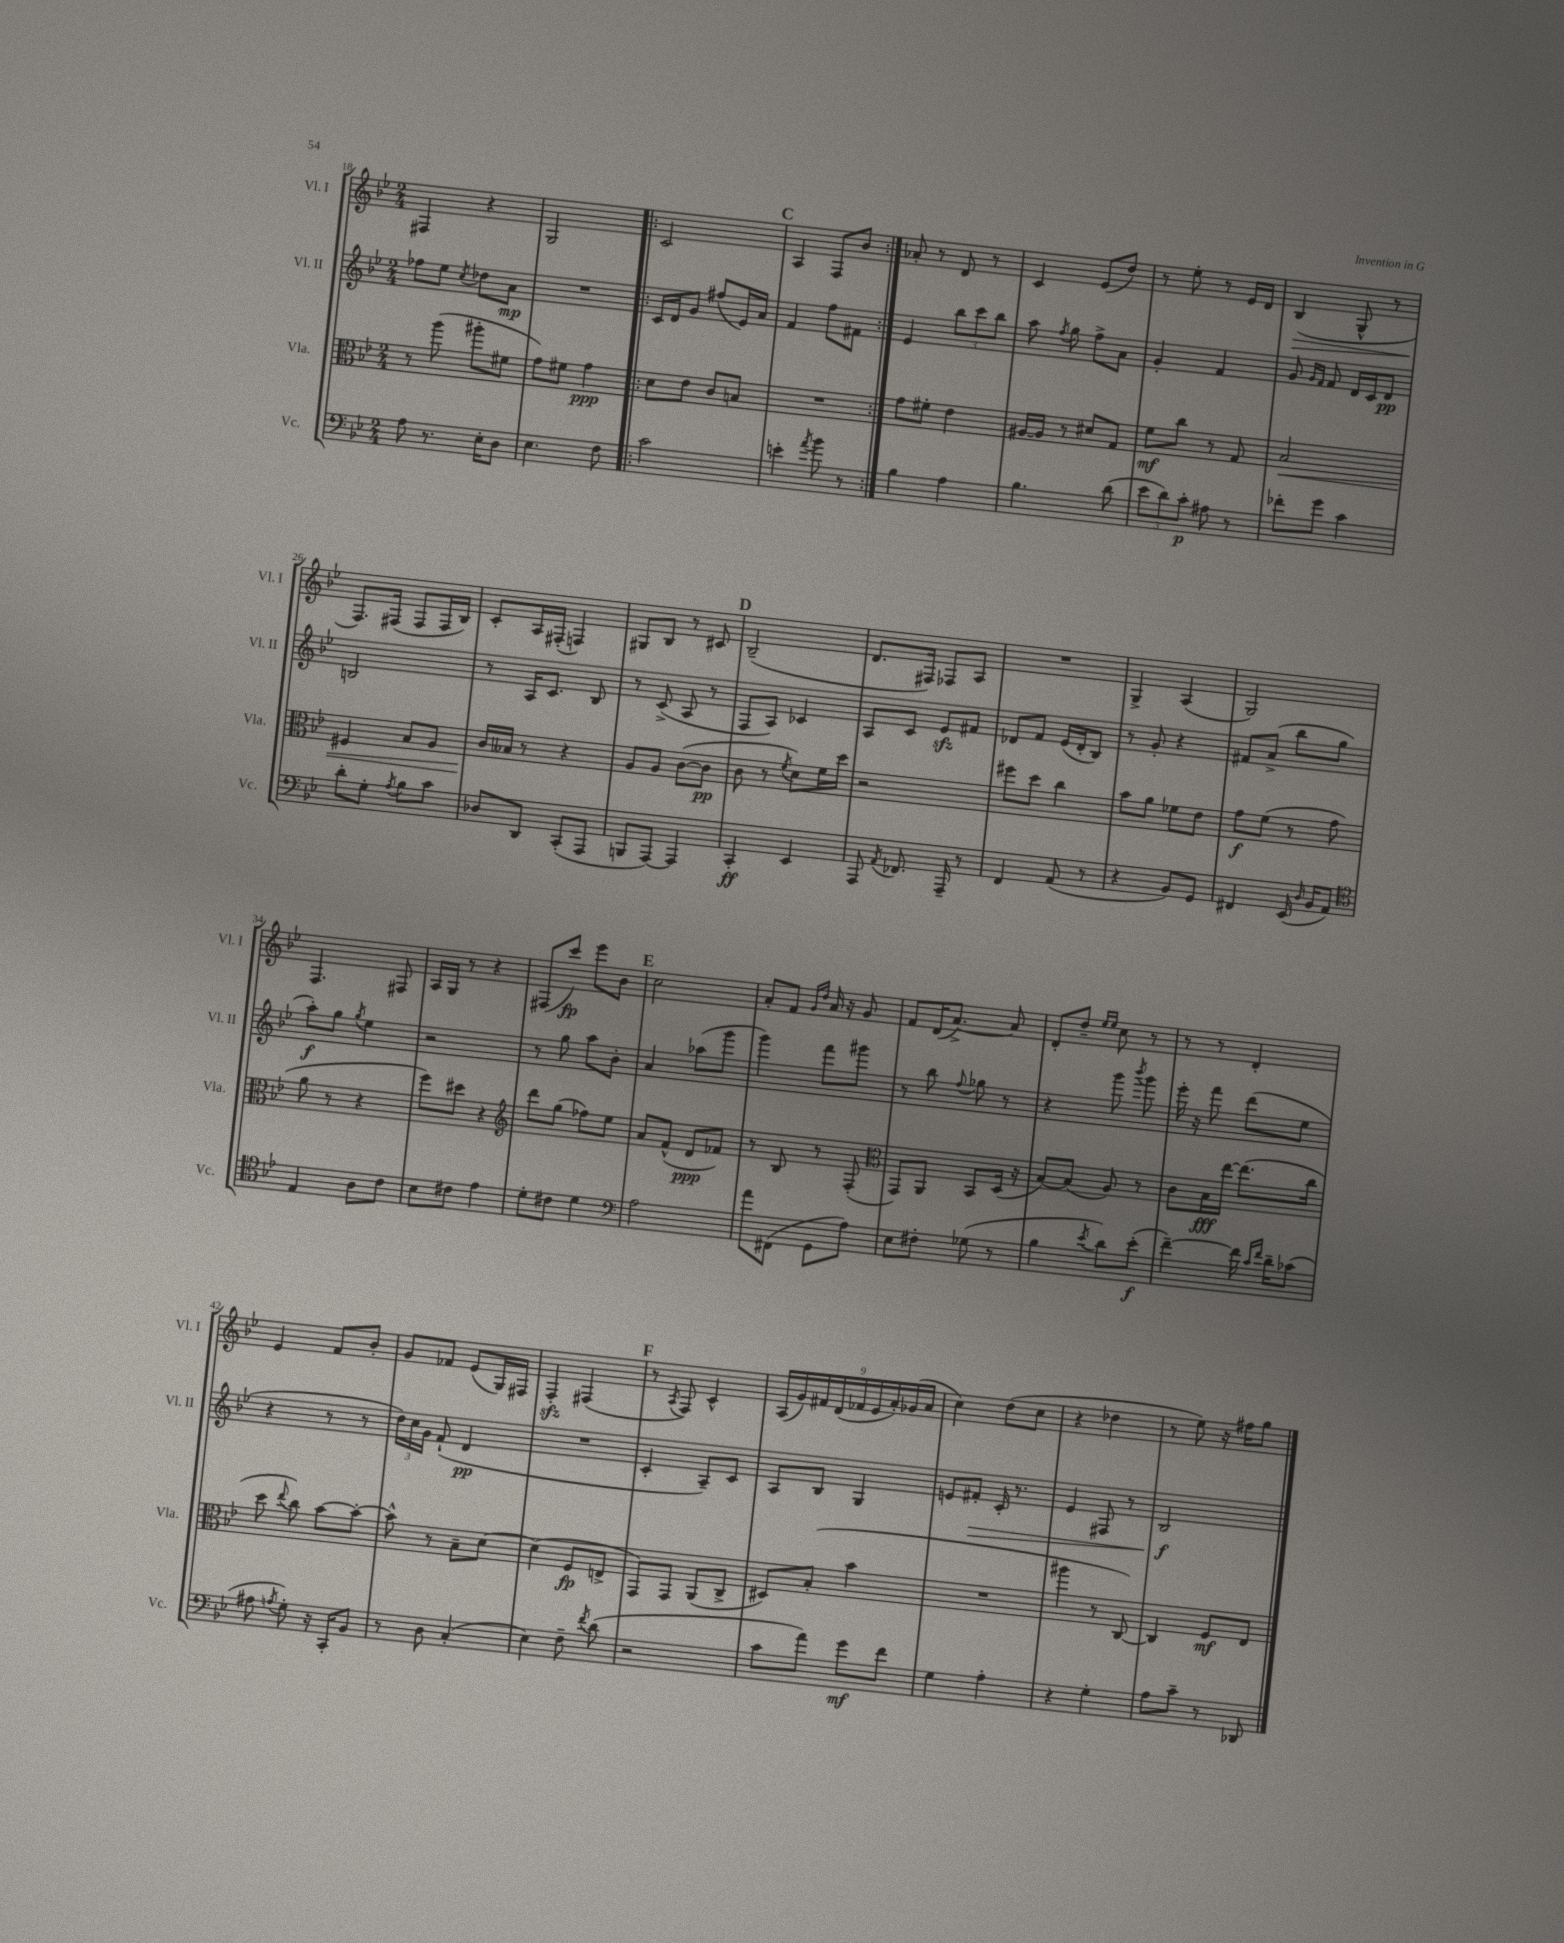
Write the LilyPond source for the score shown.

<<
\new StaffGroup <<
\new Staff = "s0" \with { instrumentName = "Vl. I" shortInstrumentName = "Vl. I" } {
    \clef treble \key bes \major \numericTimeSignature \time 2/4
    \autoBeamOff fis4 r4 |
    g2 |
    \repeat volta 2 { c'2 |
    \mark \markup { \bold "C" } a4 f8[ bes'8] | }
    aes'8-. r8 d'8 r8 |
    c'4 ees'8[( d''8]) |
    r8 ees''8-. r8 ees'16[ d'16] |
    bes4\>( g8-^ r8 |
    f8.[\!) fis16]( fis8[ fis16 bes16]) |
    c'8[-. a16 fis16]-.( f4) |
    gis8[ bes8] r8 cis'8 |
    \mark \markup { \bold "D" } bes2--( |
    d'8.[ fis16]) fes8[ a8] |
    R2 |
    g4-> a4( |
    g2) |
    f4. fis8 |
    a16[ g16] r8 r4 |
    fis8[( c'''8]\fp) ees'''8[ bes'8] |
    \mark \markup { \bold "E" } c''2 |
    a'8[-. f'8] \grace { g'16[ d''16] } a'16 r16 g'8 |
    f'8[ d'16( a'8.]~->) a'8 |
    d'8[-. d''8]-- \grace { ees''16[ ees''16] } c''8 r8 |
    r8 r8 d'4-. |
    ees'4 f'8[ bes'8]-. |
    g'8[ fes'8] ees'8[( g16) fis16] |
    f4-.\sfz fis4( |
    \mark \markup { \bold "F" } r8 \acciaccatura { a8 } f8) c'4-^ |
    \tuplet 9/8 { a16[( g'16) fis'16 d'16( fes'16 ees'16 a'16-.) ges'16( a'16] } |
    c''4) d''8[( c''8] |
    r4 des''4 |
    r8 ees''8) r16 fis''16[ g''8] \bar "|." |
}
\new Staff = "s1" \with { instrumentName = "Vl. II" shortInstrumentName = "Vl. II" } {
    \clef treble \key bes \major \numericTimeSignature \time 2/4
    \autoBeamOff fes''8[ ees''8] \acciaccatura { c''8 } des''8[ a'8]\mp |
    R2 |
    \repeat volta 2 { c'16[ d'16 g'8] fis''8[( ees'16) a'16] |
    \mark \markup { \bold "C" } f'4 f''8[ fis'8] | }
    ees'4 \tuplet 3/2 { bes''8[ c'''8 bes''8] } |
    a''8 \acciaccatura { f''8 } g''8 f''8[-> a'8] |
    g'4-. f'4 |
    g'8 \grace { g'16[ f'16] } f'8 d'16[ c'16 d'8]\pp |
    b2 |
    r8 a16[ c'8.] bes8 |
    r8 c'8->( a8 r8 |
    \mark \markup { \bold "D" } f8[ a8]) ces'4 |
    a8[ c'8] ees'8[\sfz fis'8] |
    des'8[ f'8] ees'16[( des'16-. bes8]) |
    r8 g'8-. r4 |
    fis'8[ a'8]->( bes''8[ g''8] |
    a''8[-.\f) g''8] \acciaccatura { g''8 } ees''4 |
    r2 |
    r8 g''8 a''8[ bes'8]-. |
    \mark \markup { \bold "E" } a'4 aes''8[( g'''8] |
    g'''4) f'''8[ gis'''8] |
    r8 bes''8 \appoggiatura { f''8 } ges''8 r8 |
    r4 g'''8 \acciaccatura { bes'''8 } g'''8 |
    ees'''16-. r16 f'''8 d'''8[( ees''8] |
    r4 r8 r8 |
    \tuplet 3/2 { d''16[) c''16 g'16] } f'8-!( d'4\pp |
    R2 |
    \mark \markup { \bold "F" } c'4-. a8[--) c'8] |
    a8[ bes8] g4 |
    e'8[ fis'8]-.\> c'16-. r8. |
    ees'4 fis8 r8 |
    bes2\f\! \bar "|." |
}
\new Staff = "s2" \with { instrumentName = "Vla." shortInstrumentName = "Vla." } {
    \clef alto \key bes \major \numericTimeSignature \time 2/4
    \autoBeamOff r8 a''8( ais''8[-. fis'8] |
    g'8[) fis'8] g'4\ppp |
    \repeat volta 2 { d'8[ ees'8] c'8[ b8] |
    \mark \markup { \bold "C" } R2 | }
    g'8[ fis'8]-. ees'4 |
    ais16[~ ais16] r8 dis'8[ g8] |
    f'8[\mf c''8] r8 g8 |
    bes2\< |
    fis4 bes8[ a8] |
    c'16[\! beses16] r8 r4 |
    a8[ a8] c'8[~( c'8]\pp |
    \mark \markup { \bold "D" } c'8 r8 \acciaccatura { f'8 } d'8[) f'16 d''16] |
    r2 |
    fis''8[ d''8] c''4 |
    bes'8[ a'8] fes'8[ ees'8] |
    g'8[\f f'8]( r8 g'8 |
    a'8 r8 r4 |
    f''8[) dis''8] r4 |
    \clef treble d'''8[ g''8]( fes''8[) ees''8] |
    \mark \markup { \bold "E" } a'8[ f'8]-^( d'8[\ppp fes'8]) |
    r8 bes8 r8 f8-.( |
    \clef alto g,8[) a,8] bes,8[ d16]( r16 |
    bes8[~) bes8]( a8) r8 |
    c'8[ bes16\fff ees''16]~ ees''8.[( c''16] |
    d''8 \appoggiatura { ees''8 } c''8) bes'8[~ bes'8]~-. |
    bes'8-^ r8 bes8[-- d'8]~ |
    d'4( f8[\fp e8]-> |
    \mark \markup { \bold "F" } g,8[) g,8] a,8[( c8]-> |
    dis8[) bes8]-.( bes'4 |
    R2 |
    ais''4 r8 c8~) |
    c4 f8[\mf ees8] \bar "|." |
}
\new Staff = "s3" \with { instrumentName = "Vc." shortInstrumentName = "Vc." } {
    \clef bass \key bes \major \numericTimeSignature \time 2/4
    \autoBeamOff a8 r8. ees16[-. d8] |
    ees4. f8 |
    \repeat volta 2 { c'2 |
    \mark \markup { \bold "C" } e'4-. \acciaccatura { a'8 } bes'8 r8 | }
    bes4 a4 |
    bes4. d'8( |
    \tuplet 3/2 { ees'8[ d'8) c'8]-.\p } ais8 r8 |
    fes'8[-. g'8] c'4 |
    d'8[-. g8]-. \acciaccatura { a8 } bes8[ c'8] |
    des8[ d,8] c,8[-.( a,,8] |
    b,,8[ a,,8]~) a,,4 |
    \mark \markup { \bold "D" } c,4-.\ff ees,4 |
    a,,8 \acciaccatura { a,8 } fes,8. a,,16-- r8 |
    f,4 a,8( r8 |
    r4 bes,8[) g,8] |
    fis,4 ees,16( \grace { d16 } bes,16[ a,8]) |
    \clef tenor ees4 a8[ c'8] |
    bes8[ cis'8] ees'4 |
    d'8[-. cis'8] d'4 |
    \mark \markup { \bold "E" } \clef bass a2 |
    a'8[ fis,8]( g,8[ a8]) |
    ees8[ fis8]-. ges8( r8 |
    bes4 \acciaccatura { ees'8 } d'8[) ees'8]-.\f( |
    f'4~--) f'16 \grace { c'16[ f'16] } d'16[-- ces'8]( |
    ais8 \acciaccatura { a8 } g8-.) r16 c,16[-. bes,8] |
    r8 d8 c4-.( |
    ees4) f8-- \acciaccatura { f'8 } d'8( |
    \mark \markup { \bold "F" } r2 |
    c'8[ a'8]) g'8[\mf f'8] |
    g4 a4-. |
    r4 g4-. |
    a8[ c'8]-- r8 des,8 \bar "|." |
}
>>
>>
\layout { \context { \Score currentBarNumber = #18 } }
